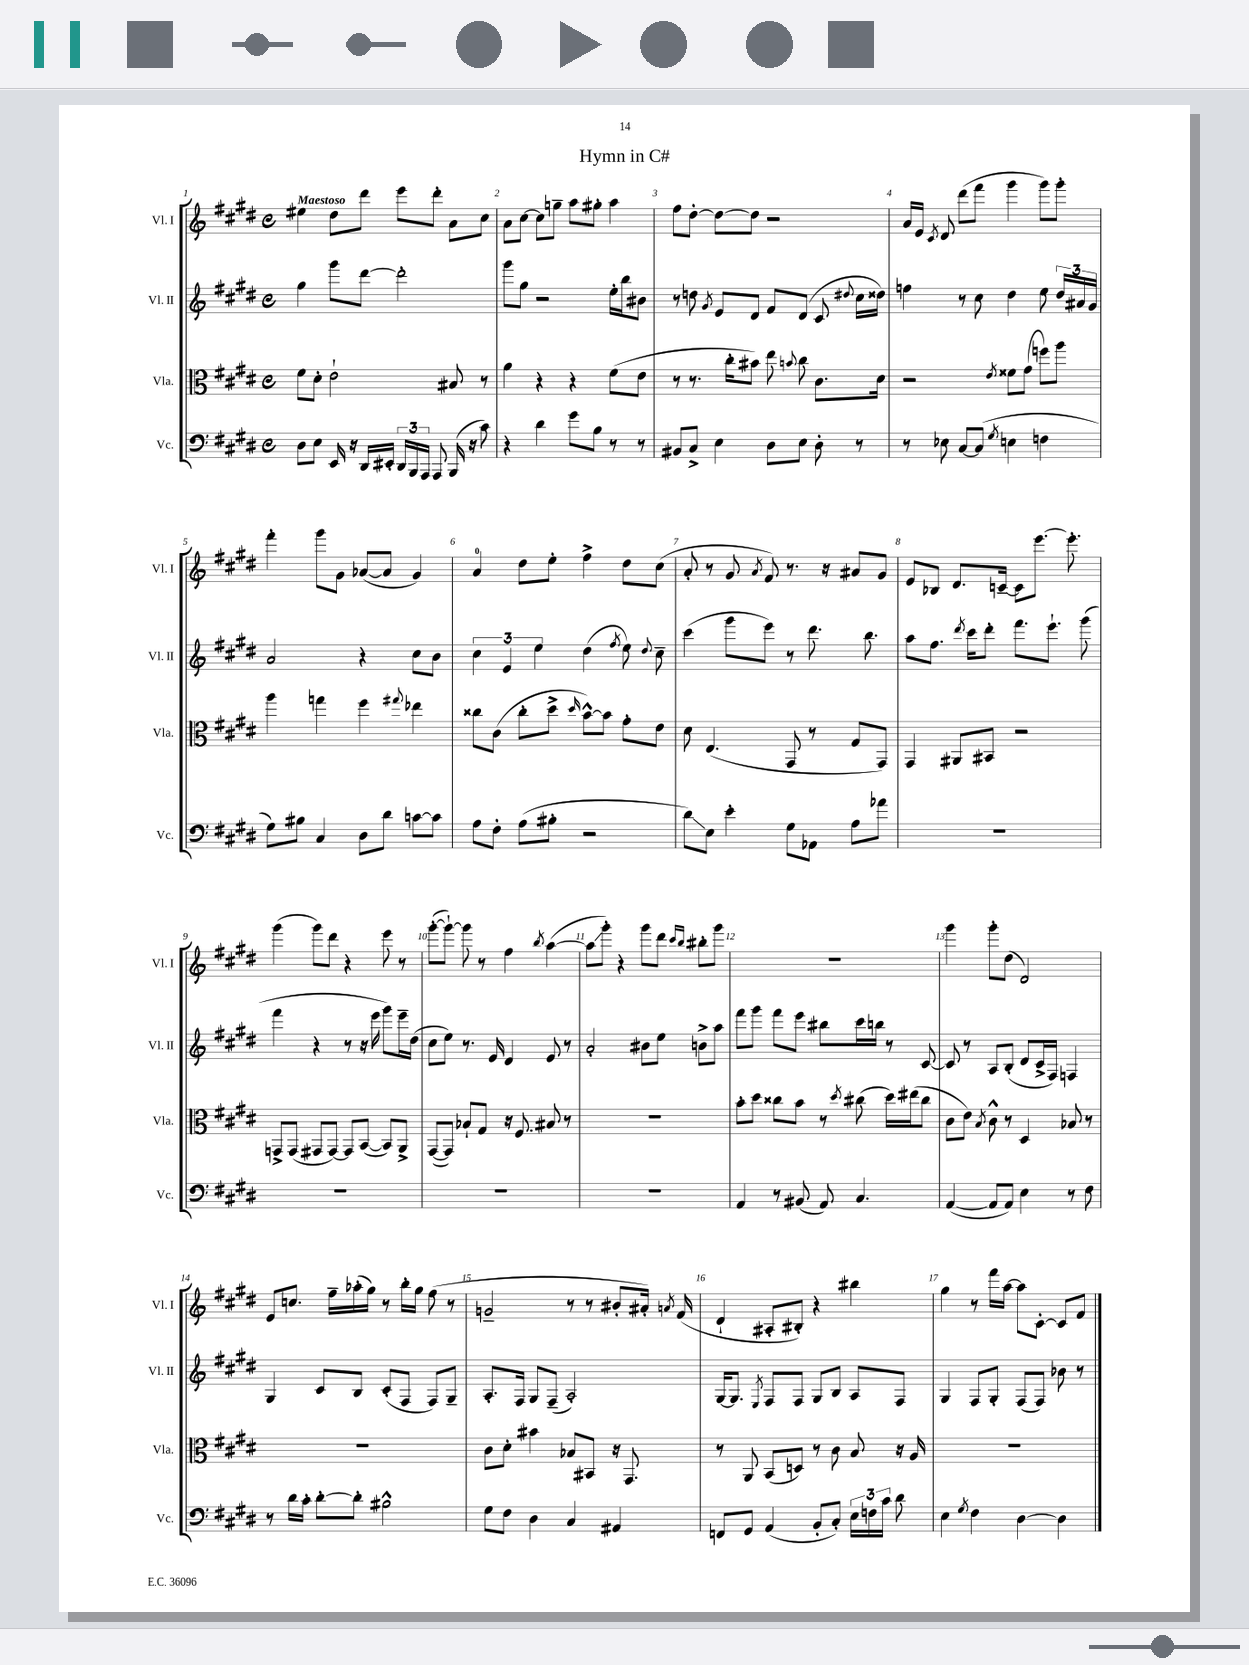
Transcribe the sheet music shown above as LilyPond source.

\header { title = "Hymn in C#" }
<<
\new StaffGroup <<
\new Staff = "s0" \with { instrumentName = "Vl. I" shortInstrumentName = "Vl. I" } {
    \clef treble \key e \major \defaultTimeSignature \time 4/4 \tempo "Maestoso"
    \autoBeamOff eis''4 dis''8[ dis'''8] e'''8[ dis'''8]-. a'8[ cis''8] |
    a'8[ cis''8]~ cis''8[ g''8]-- a''8[ gis''8]-. a''4 |
    fis''8[ dis''8]~-. dis''8[~ dis''8] r2 |
    a'16[ e'16] \acciaccatura { cis'8 } dis'8 dis'''8[( fis'''8] gis'''4 gis'''8[) gis'''8]-. |
    fis'''4-. gis'''8[ gis'8] aes'8[~( aes'8] gis'4) |
    a'4-0 dis''8[ e''8]-. fis''4-> dis''8[ cis''8]( |
    a'8-. r8 gis'8 \acciaccatura { a'8 } fis'8) r8. r16 ais'8[ gis'8] |
    e'8[ bes8] dis'8.[ c'16]~-- c'8[ e'''8.]~ e'''8.-. |
    gis'''4( gis'''8[) dis'''8] r4 e'''8 r8 |
    gis'''8[~-.( gis'''8]~-!) gis'''8 r8 fis''4 \acciaccatura { b''8 } a''4~( |
    a''8[\glissando gis'''8]-.) r4 gis'''8[ dis'''8] \grace { cis'''16[ b''16] } bis''8[-. gis'''8] |
    R1 |
    gis'''4 gis'''8[-. dis''8]( dis'2) |
    e'8[ c''8.] fis''16[-- aes''16-.( gis''16]) r8 b''16[-. gis''16] fis''8( r8 |
    g'2-- r8 r8 bis'8[-. ais'16]-.) \acciaccatura { a'8 } fis'16( |
    dis'4-! ais8[-. bis8]-.) r4 bis''4 |
    gis''4 r8 fis'''16[ a''16]~ a''8[ cis'8]~-. cis'8[ fis'8] \bar "|." |
}
\new Staff = "s1" \with { instrumentName = "Vl. II" shortInstrumentName = "Vl. II" } {
    \clef treble \key e \major \defaultTimeSignature \time 4/4
    \autoBeamOff gis''4 gis'''8[ dis'''8]~ dis'''2-. |
    gis'''8[ gis''8] r2 e''16[-. b''16 bis'8] |
    r8 d''8 \acciaccatura { gis'8 } e'8[ dis'8] fis'8[ dis'8]( cis'8 \appoggiatura { dis''8 } cis''16[ disis''16]) |
    f''4 r8 cis''8 dis''4 e''8 \tuplet 3/2 { dis''16[ ais'16 gis'16] } |
    a'2 r4 cis''8[ b'8] |
    \tuplet 3/2 { cis''4 e'4 e''4 } dis''4( \acciaccatura { fis''8 } e''8) \appoggiatura { dis''8 } cis''8-- |
    cis'''4( gis'''8[ e'''8]) r8 dis'''8. b''8. |
    a''8[ fis''8.] \acciaccatura { dis'''8 } cis'''16[ dis'''8]-. fis'''8.[ e'''8.]-! gis'''8( |
    fis'''4 r4 r8 r16 e'''16 gis'''8[) e'''16-- dis''16]( |
    cis''8[ e''8]) r8. e'16 dis'4 e'8 r8 |
    a'2-. bis'8[ e''8] b'8[-> a''8] |
    fis'''8[ gis'''8] fis'''8[ e'''8] bis''8[ cis'''16 b''16] r8 cis'8~ |
    cis'8 r8 a8[ b8]-.( dis'8[ cis'16-> fis16]) f4 |
    gis4 cis'8[ b8] cis'8[-.( fis8] fis8[) gis8]-- |
    a8.[-. fis16] gis8[ fis8]--( a2-.) |
    gis16[~ gis8.] \acciaccatura { e8 } fis8[ fis8] gis8[ b8] a8[ fis8] |
    gis4 fis8[ gis8]-. fis8[( fis8]) bes'8 r8 \bar "|." |
}
\new Staff = "s2" \with { instrumentName = "Vla." shortInstrumentName = "Vla." } {
    \clef alto \key e \major \defaultTimeSignature \time 4/4
    \autoBeamOff fis'8[ dis'8]-. e'2-! bis8 r8 |
    a'4 r4 r4 fis'8[( e'8] |
    r8 r8. cis''16[-. bis'8]) e''8 \appoggiatura { b'8 } cis''8 cis'8.[ dis'16] |
    r2 \acciaccatura { e'8 } fisis'8[ gis'8]( f''8[) a''8] |
    a''4 g''4 fis''4 \appoggiatura { gis''8 } ees''4 |
    cisis''8[ cis'8]( cisis''8[-. dis''8]-> \grace { dis''16 } b'8[~-^) b'8] gis'8[-. e'8] |
    dis'8 e4.( gis,8 r8 gis8[ gis,8]) |
    gis,4 ais,8[ bis,8] r2 |
    g,8[-> g,8]( gis,8[ gis,8]~) gis,8[ b,8]~( b,8[) a,8]-> |
    gis,8[~( gis,8]) bes8[-! gis8] r16 fis8. bis8 r8 |
    R1 |
    b'8[-. dis''8] cisis''8[ b'8] r8 \acciaccatura { dis''8 } cis''8( dis''16[) eis''16( cis''8] |
    cis'8[ e'8]) \acciaccatura { b8 } cis'8-^ r8 dis4 bes8 r8 |
    R1 |
    cis'8[ dis'8]-. bis'4 bes8[ bis,8] r16 gis,8. |
    r8 a,8 b,8[( d8]) r8 cis'8 b8 r16 a16 |
    R1 \bar "|." |
}
\new Staff = "s3" \with { instrumentName = "Vc." shortInstrumentName = "Vc." } {
    \clef bass \key e \major \defaultTimeSignature \time 4/4
    \autoBeamOff dis8[ e8] e,16 r16 dis,16[ eis,16]-. \tuplet 3/2 { dis,16[ b,,16 a,,16] } a,,8 b,,16( r16 cis'8) |
    r4 dis'4 gis'8[ b8] r8 r8 |
    bis,8[ cis8]-> e4 dis8[ e8] dis8-. r8 |
    r8 ees8 cis8[~ cis8]( \acciaccatura { gis8 } e4 f4 |
    gis8[) bis8] cis4 dis8[ dis'8] c'8[~ c'8] |
    a8[ fis8]-. a8[( bis8]-. r2 |
    dis'8[\glissando) e8] e'4-. gis8[ aes,8] a8[ aes'8] |
    R1 |
    R1 |
    R1 |
    R1 |
    a,4 r8 bis,8( a,8) cis4. |
    a,4~( a,8[ a,8]) e4 r8 fis8 |
    r8 dis'16[ cis'16]-. dis'8[~-. dis'8]-. bis2-^ |
    gis8[ fis8] dis4 cis4 ais,4 |
    f,8[ gis,8] a,4( b,8[-. cis8]-.) \tuplet 3/2 { e16[ f16 cis'16] } dis'8 |
    e4 \acciaccatura { gis8 } fis4 dis4~ dis4 \bar "|." |
}
>>
>>
\layout { \context { \Score \override BarNumber.break-visibility = ##(#f #t #t) barNumberVisibility = #all-bar-numbers-visible } }
